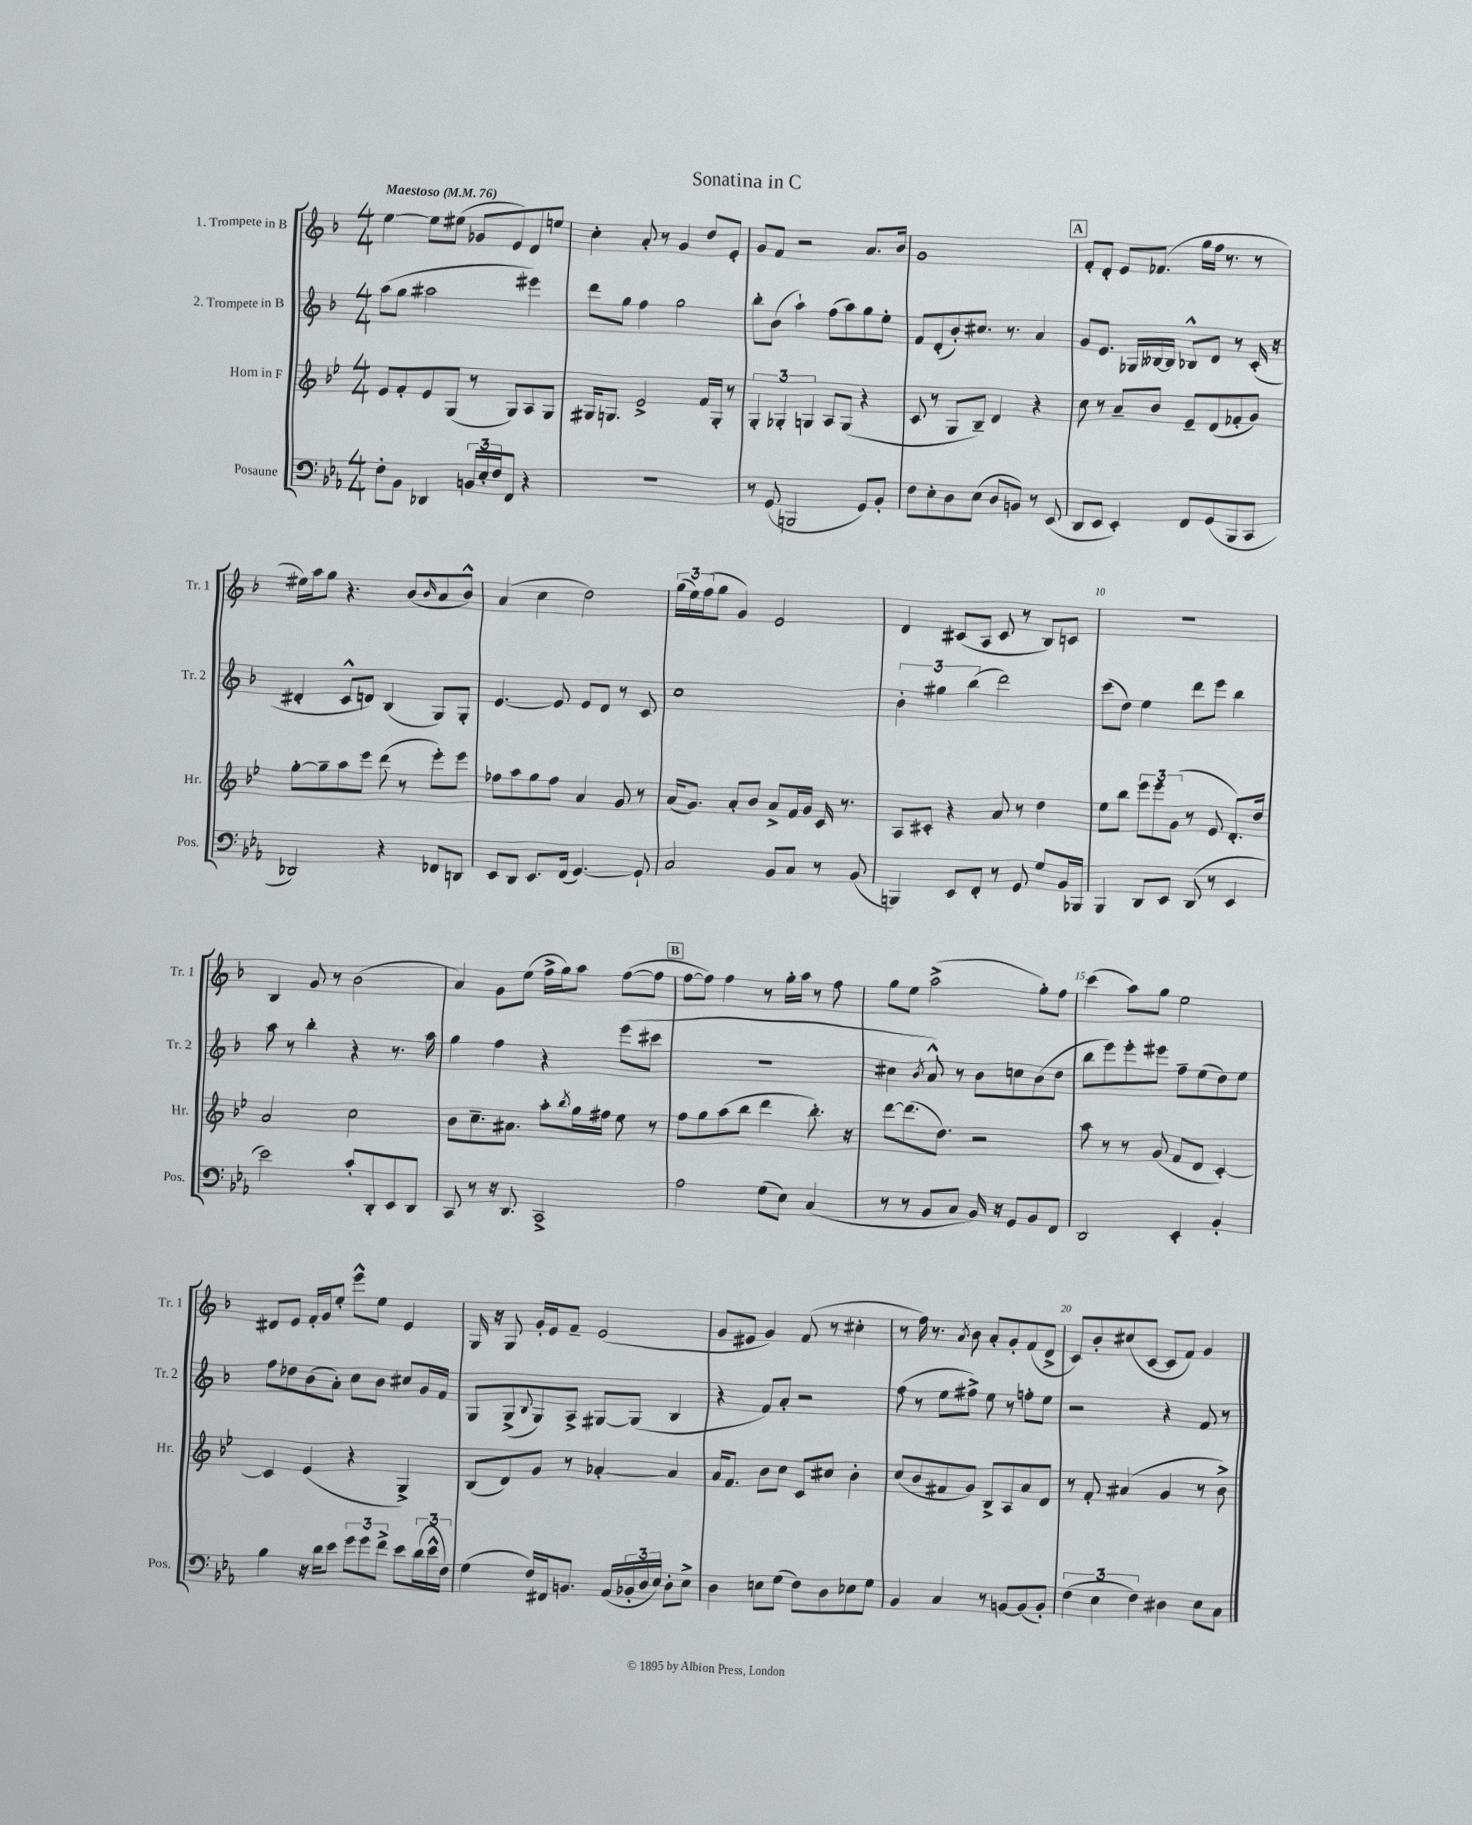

**kern	**kern	**kern	**kern
*staff4	*staff3	*staff2	*staff1
*clefF4	*clefG2	*clefG2	*clefG2
*k[b-e-a-]	*k[b-e-]	*k[b-]	*k[b-]
*M4/4	*M4/4	*M4/4	*M4/4
*MM76	*MM76	*MM76	*MM76
8F'	8e-	(8aa	[4ee
8BB-	8f'	8gg	.
4DD-	8e-	2aa#	8ee]
.	(8G	.	(8ee#
24BB	8r	.	8g-
24E-'	.	.	.
24F	.	.	.
8FF	8G)	.	8e)
4r	8A	4eee#)	8d
.	8G	.	8ee
=	=	=	=
1r	16G#	8ddd	4cc'
.	8.G	.	.
.	.	8gg	.
.	2e-^	4ff	8a'
.	.	.	8r
.	.	2gg	4g
.	16f	.	8dd
.	16G'	.	.
.	8r	.	8e'
=	=	=	=
8r	6G'	8bb-'	8g
(8GG	.	(8b-	8f
.	6G-'	.	.
2BBB	.	4aa`)	2r
.	6G	.	.
.	8A	(8ff	.
.	(8G	8aa)	.
8GG)	4r	8gg	8.a
8BB-'	.	8ee'	.
.	.	.	16b-
=	=	=	=
8F	8c	8f	1g
8E-'	8r	(8d'	.
8D	8G	8b-')	.
(8E-	8B-~)	8.cc#	.
8D	4d	.	.
.	.	8.r	.
8BB)	.	.	.
8r	4r	4a	.
(8EE-	.	.	.
=	=	=	=
8DD	8cc	8g	8f'
8EE-	8r	8.e	8d'
4EE-')	8a~	.	8e
.	.	16G-	.
.	8b-	[16B--	(8.f-
.	.	16B--]	.
8FF	8e-~	8B-^^	.
.	.	.	16gg
(8GG	(8d	8d	16ff
.	.	.	8.r
8BBB-	8f-'	8r	.
8CC	8g)	(16c'	8r
.	.	16r	.
=	=	=	=
2DD-)	[8gg'	4d#'	16ee#)
.	.	.	16aa
.	8gg~]	.	8gg
.	8aa	8c^^	4.r
.	8eee-	8d)	.
4r	(8ddd	(4B-	.
.	8r	.	(8b-
.	.	.	16qqb-
8FF-	8eee-')	8G)	8a
8DD	8eee-	8G'	8b-^^)
=	=	=	=
8EE-	8ff-	[4.e	(4a
8DD	8aa	.	.
8.EE-	8gg	.	4cc
.	8ff-	8e]	.
(16FF	.	.	.
[4.GG)	4a	8e	2dd)
.	.	8d	.
.	8g	8r	.
8GG`]	8r	8c	.
=	=	=	=
2C	(16a	1cc	(24gg
.	.	.	24ee)
.	8.g)	.	.
.	.	.	(24ff
.	.	.	8gg
.	8a'	.	4g)
.	8b-	.	.
8BB-	8a^	.	2e
8C	16f	.	.
.	16g	.	.
8r	16c	.	.
.	8.r	.	.
(8BB-	.	.	.
=	=	=	=
4BBB)	8A	6b-'	4d
.	8c#'	.	.
.	.	6gg#	.
8EE-	4r	.	(8c#
.	.	(6bb-	.
8FF'	.	.	8A
8r	8a	2ddd)	8c#
8GG	8r	.	8r
8G	4dd	.	8B-)
16BB-	.	.	8c
16BBB-	.	.	.
=	=	=	=
4BBB-	8ee-	(8ccc	1r
.	8bb-	8dd)	.
8DD	12eee-	4ee	.
.	12eee-	.	.
8EE-	.	.	.
.	(12g	.	.
(8DD	8r	8ddd	.
8r	8e-	8eee	.
4EE-	8.d')	4bb-	.
.	16dd	.	.
=	=	=	=
2e-)	2a	8aa	4B-
.	.	8r	.
.	.	4bb-'	8g
.	.	.	8r
8c'	2cc	4r	(2b-
8DD'	.	.	.
8EE-	.	8.r	.
8DD	.	.	.
.	.	16aa	.
=	=	=	=
8CC	8b-	4gg	4a)
8r	8.cc~	.	.
16r	.	4ff	8g
8.DD	8.a#	.	.
.	.	.	(8ee
2CC^	8aa'	4r	16ff^
.	.	.	16gg)
.	8qbb-	.	.
.	16gg	.	8aa
.	16ff#	.	.
.	8ee-	(8eee	([8ff
.	8r	8ccc#	8ff]
=	=	=	=
2A-	8ff	1r	[8ff
.	8gg	.	8ff])
.	(8aa	.	4ff
.	8bb-	.	.
(8G	4ddd	.	8r
8E-)	.	.	16gg'
.	.	.	16aa
(4C	8.bb-')	.	8r
.	.	.	8ff
.	16r	.	.
=	=	=	=
8r	[8ddd	4cc#	8gg
8r	(8.ddd]	.	8ee
.	.	8qb-	.
8BB-	.	8a^^)	(2aa^
.	8.dd)	.	.
8C	.	8r	.
16BB-)	2r	8b-	.
16r	.	.	.
8GG	.	8cc	.
8BB-	.	(8b-	8gg')
8FF	.	8dd	8ff
=	=	=	=
2DD	8aa	8bb-	(4ccc
.	8r	8eee)	.
.	8r	8eee'	8aa)
.	(8g	8eee#	8gg
4EE-'	8f	8ff~	2ee
.	8d	(8ee	.
4BB-'	[4c')	8dd)	.
.	.	8ee	.
=	=	=	=
4B-	4c]	8ff	8d#
.	.	8dd-	8e
16r	(4e-	(8b-	16f'
16d	.	.	16g
8e-	.	8a')	8ee'
12g	4r	8cc	8eee^^
12g	.	.	.
.	.	8b-	8ee
12f^	.	.	.
8e-	4G^)	8cc#	4e
(24d	.	16g	.
24e-^^	.	.	.
.	.	16f	.
24F)	.	.	.
=	=	=	=
(4G	(8B-	8G	16G
.	.	.	16r
.	8d)	(8G^	8G
.	.	8qqB-	.
16F)	8g	8G)	16g'
16FF#	.	.	16e
8.BB	8r	8A^	8f~
.	[4a-'	[8G#	(2e
(16AA-	.	.	.
24BB-'	.	(8G#]	.
24D	.	.	.
24E-)	.	.	.
8D'	4a-]	4B-	.
8E-^	.	.	.
=	=	=	=
4D	16a	4r	8g
.	8.f	.	.
.	.	.	8e#
8E	8b-	8f)	4g)
(8G	8cc	8a'	.
8F)	8c	2r	(8f
8D	8cc#	.	8r
8E-	4b-'	.	4cc#'
8G	.	.	.
=	=	=	=
4BB-	(8cc	(8ff	8r
.	8b-	8r	16ff)
.	.	.	8.r
4C	8f#	8ee	.
.	.	.	8qa
.	8g)	8ff#^)	8b-
8r	8B-^	8ee	8a'
[8BB	8A	8r	8g'
(8BB]	8a	8ff'	(8f
8BB')	8d	8ee	8d^
=	=	=	=
(6F	8r	2r	8c)
.	8f'	.	8b-'
6E-	.	.	.
.	(4a#	.	(8cc#
6F)	.	.	.
.	.	.	[8c
4D#	4g	4r	8c]
.	.	.	8f)
8E-	8r	8f	4g
8C	8b-^)	8r	.
==	==	==	==
*-	*-	*-	*-
